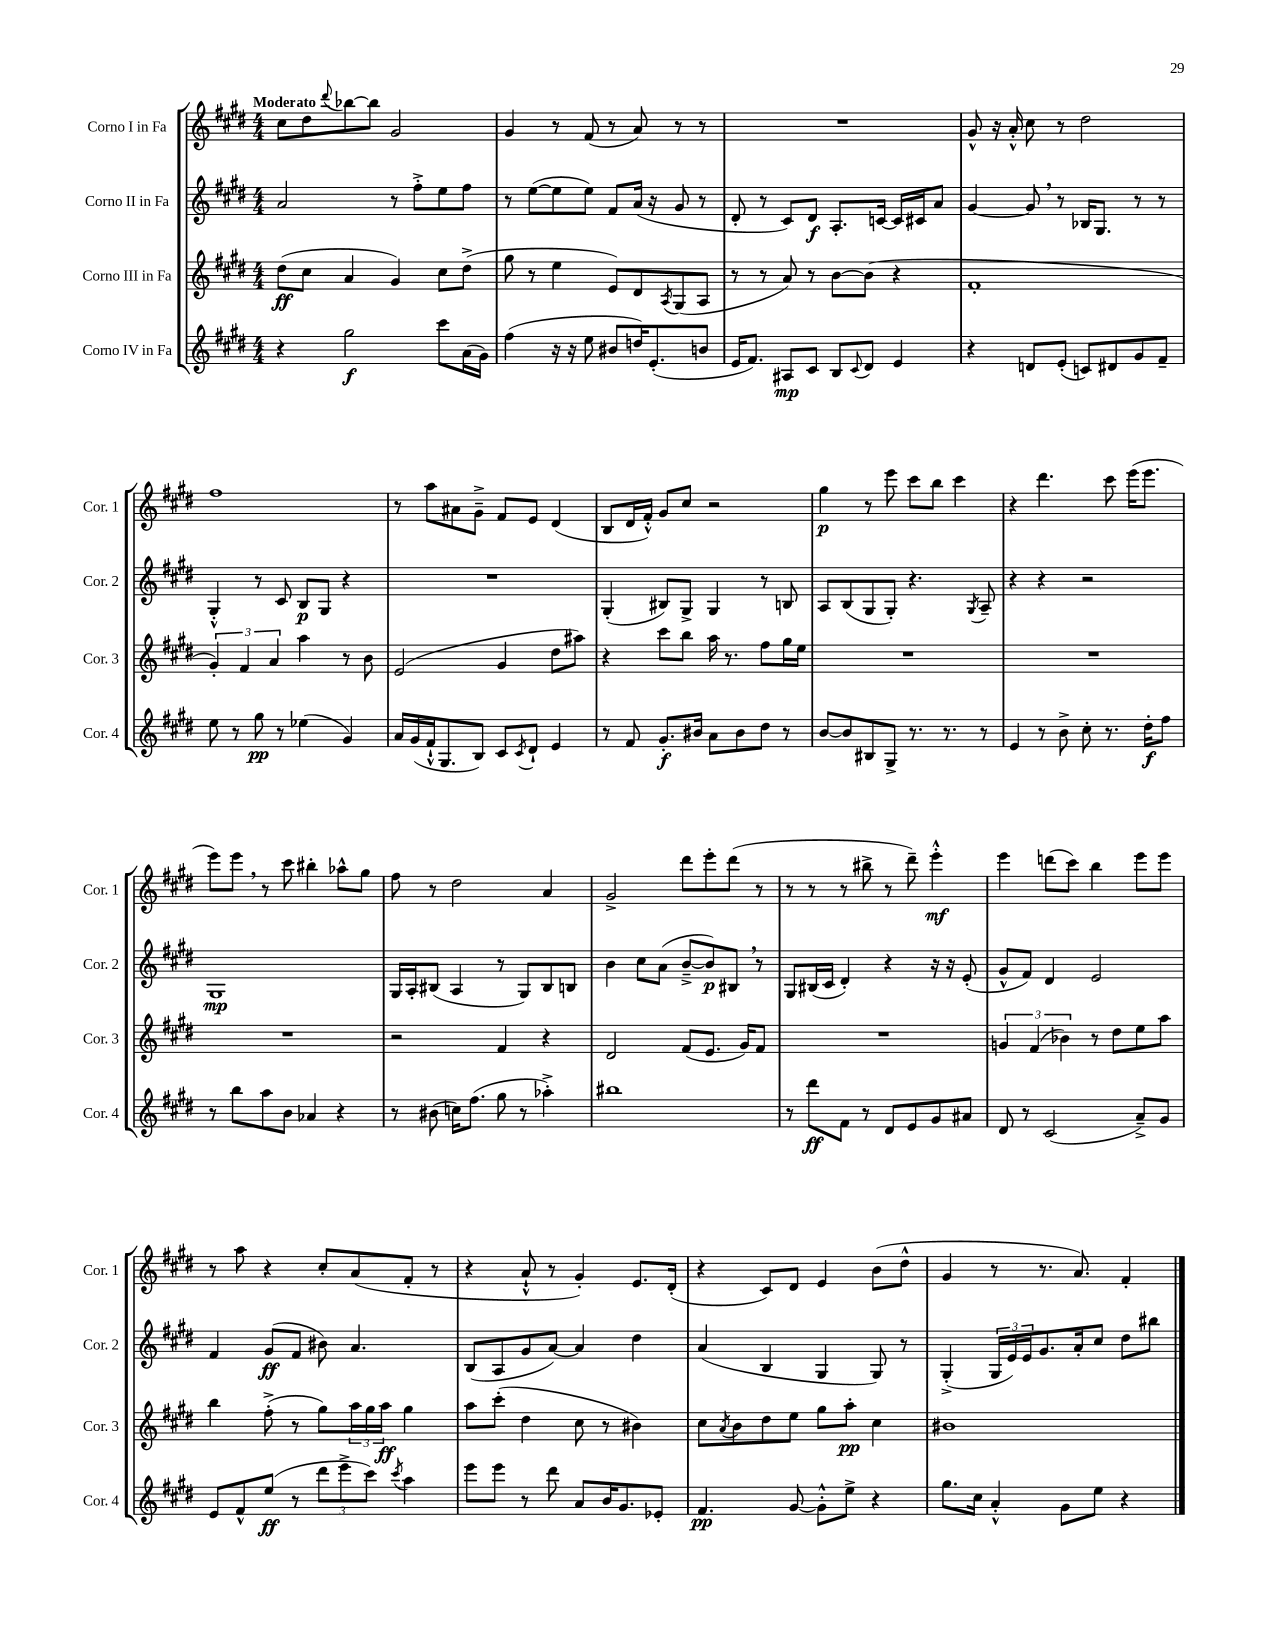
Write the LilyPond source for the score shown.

<<
\new StaffGroup <<
\new Staff = "s0" \with { instrumentName = "Corno I in Fa" shortInstrumentName = "Cor. 1" } {
    \clef treble \key e \major \numericTimeSignature \time 4/4 \tempo "Moderato"
    cis''8 dis''8 \appoggiatura { dis'''8 } bes''8~ bes''8 gis'2 |
    gis'4 r8 fis'8( r8 a'8) r8 r8 |
    R1 |
    gis'8-^ r16 a'16-.-^ cis''8 r8 dis''2 |
    fis''1 |
    r8 a''8 ais'8 gis'8---> fis'8 e'8 dis'4( |
    b8 dis'16 fis'16-.-^) gis'8 cis''8 r2 |
    gis''4\p r8 e'''8 cis'''8 b''8 cis'''4 |
    r4 dis'''4. cis'''8 e'''16( e'''8. |
    e'''8) e'''8 \breathe r8 cis'''8 bis''4-. aes''8-^ gis''8 |
    fis''8 r8 dis''2 a'4 |
    gis'2-> dis'''8 e'''8-. dis'''8( r8 |
    r8 r8 r8 bis''8-> r8 dis'''8--) e'''4-.-^\mf |
    e'''4 d'''8( cis'''8) b''4 e'''8 e'''8 |
    r8 a''8 r4 cis''8-. a'8( fis'8-. r8 |
    r4 a'8-!-^ r8 gis'4-.) e'8. dis'16-.( |
    r4 cis'8) dis'8 e'4 b'8( dis''8-^ |
    gis'4 r8 r8. a'8.) fis'4-. \bar "|." |
}
\new Staff = "s1" \with { instrumentName = "Corno II in Fa" shortInstrumentName = "Cor. 2" } {
    \clef treble \key e \major \numericTimeSignature \time 4/4
    a'2 r8 fis''8-.-> e''8 fis''8 |
    r8 e''8~( e''8 e''8) fis'8 a'16( r16 gis'8 r8 |
    dis'8-. r8 cis'8) dis'8\f a8.-. c'16~ c'16 cis'16 a'8 |
    gis'4~ gis'8 \breathe r8 bes16 gis8. r8 r8 |
    gis4-.-^ r8 cis'8 b8\p gis8 r4 |
    R1 |
    gis4-.( bis8) gis8-> gis4 r8 b8 |
    a8 b8( gis8 gis8-.) r4. \acciaccatura { gis8 } a8-- |
    r4 r4 r2 |
    gis1\mp |
    gis16 a16-. bis8( a4 r8 gis8) bis8 b8 |
    b'4 cis''8 a'8( b'8~---> b'8\p) bis8 \breathe r8 |
    gis8 bis16( cis'16 dis'4-.) r4 r16 r16 e'8-.( |
    gis'8-^ fis'8) dis'4 e'2 |
    fis'4 gis'8\ff( fis'8 bis'8) a'4. |
    b8( a8 gis'8 a'8~) a'4 dis''4 |
    a'4( b4 gis4 gis8) r8 |
    gis4-.->( \tuplet 3/2 { gis16 e'16) e'16 } gis'8. a'16-. cis''8 dis''8 bis''8 \bar "|." |
}
\new Staff = "s2" \with { instrumentName = "Corno III in Fa" shortInstrumentName = "Cor. 3" } {
    \clef treble \key e \major \numericTimeSignature \time 4/4
    dis''8\ff( cis''8 a'4 gis'4) cis''8 dis''8->( |
    gis''8 r8 e''4 e'8) dis'8 \acciaccatura { a8 } gis8( a8 |
    r8 r8 a'8) r8 b'8~ b'8( r4 |
    fis'1-. |
    \tuplet 3/2 { gis'4-.) fis'4 a'4 } a''4 r8 b'8 |
    e'2( gis'4 dis''8 ais''8) |
    r4 cis'''8 b''8 a''16 r8. fis''8 gis''16 e''16 |
    R1 |
    R1 |
    R1 |
    r2 fis'4 r4 |
    dis'2 fis'8( e'8. gis'16) fis'8 |
    R1 |
    \tuplet 3/2 { g'4 fis'4( bes'4) } r8 dis''8 e''8 a''8 |
    b''4 fis''8-.->( r8 gis''8) \tuplet 3/2 { a''16 gis''16 a''16\ff } gis''4 |
    a''8 cis'''8-.( dis''4 cis''8 r8 bis'4) |
    cis''8 \acciaccatura { a'8 } b'8 dis''8 e''8 gis''8 a''8-.\pp cis''4 |
    bis'1 \bar "|." |
}
\new Staff = "s3" \with { instrumentName = "Corno IV in Fa" shortInstrumentName = "Cor. 4" } {
    \clef treble \key e \major \numericTimeSignature \time 4/4
    r4 gis''2\f cis'''8 a'16( gis'16) |
    fis''4( r16 r16 e''8 bis'8 d''16) e'8.-.( b'8 |
    e'16 fis'8.) ais8\mp cis'8 b8 \appoggiatura { cis'8 } dis'8 e'4 |
    r4 d'8 e'8-.( c'8) dis'8 gis'8 fis'8-- |
    e''8 r8 gis''8\pp r8 ees''4( gis'4) |
    a'16 gis'16( fis'16-!-^ gis8. b8) cis'8 \acciaccatura { cis'8 } dis'8-! e'4 |
    r8 fis'8 gis'8.-.\f bis'16 a'8 bis'8 dis''8 r8 |
    b'8~ b'8 bis8 gis8-> r8. r8. r8 |
    e'4 r8 b'8-> cis''8-. r8. dis''16-.\f fis''8 |
    r8 b''8 a''8 b'8 aes'4 r4 |
    r8 bis'8( c''16) fis''8.( gis''8 r8 aes''4-.->) |
    bis''1 |
    r8 dis'''8\ff fis'8 r8 dis'8 e'8 gis'8 ais'8 |
    dis'8 r8 cis'2( a'8--->) gis'8 |
    e'8 fis'8-^ e''8\ff( r8 \tuplet 3/2 { dis'''8 e'''8-> cis'''8) } \acciaccatura { cis'''8 } a''4 |
    e'''8 e'''8 r8 dis'''8 a'8 b'16 gis'8. ees'8-. |
    fis'4.\pp gis'8~ gis'8-.-^ e''8-> r4 |
    gis''8. cis''16 a'4-.-^ gis'8 e''8 r4 \bar "|." |
}
>>
>>
\layout { \context { \Score \remove "Bar_number_engraver" } }
